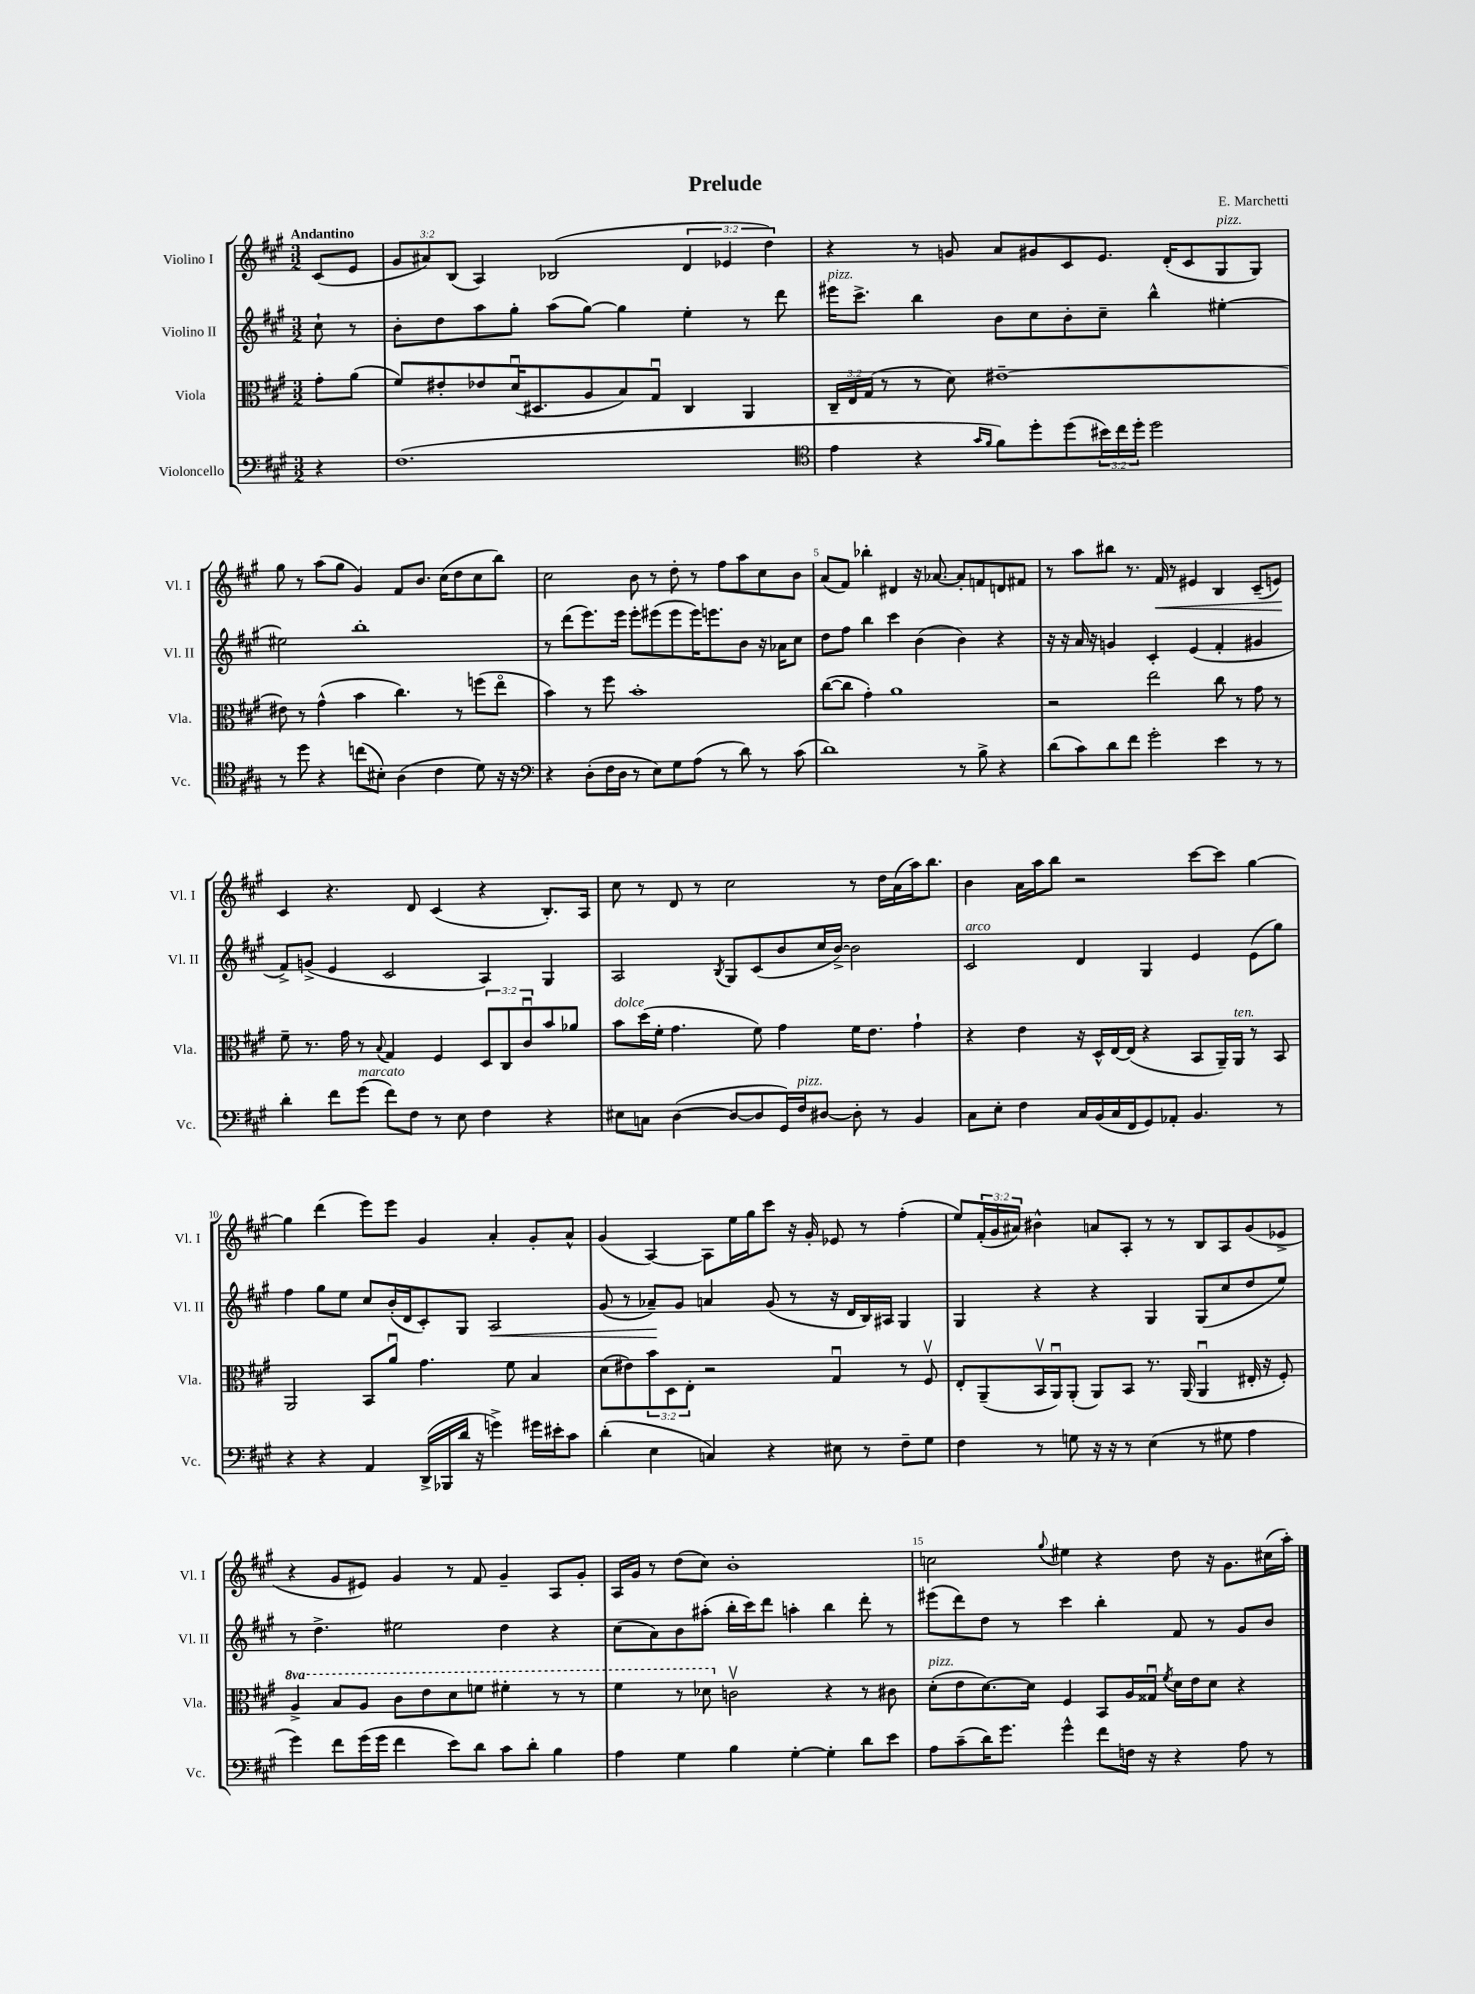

**kern	**kern	**kern	**kern
*staff4	*staff3	*staff2	*staff1
*clefF4	*clefC3	*clefG2	*clefG2
*k[f#c#g#]	*k[f#c#g#]	*k[f#c#g#]	*k[f#c#g#]
*M3/2	*M3/2	*M3/2	*M3/2
4r	8g#'	8cc#`	(8c#
.	(8a	8r	8e
=	=	=	=
(1.F#	8f#)	8b'	12g#
.	.	.	12a#)
.	8e#'	8dd	.
.	.	.	(12B
.	8e-	8aa	4A)
.	(16du	8gg#'	.
.	8.D#	.	.
.	.	(8aa	(2B-
.	8A	[8gg#)	.
.	8B)	4gg#]	.
.	8G#u	.	.
.	4C#	4ee'	6d
.	.	.	6e-
.	4AA	8r	.
.	.	.	6dd)
.	.	8ddd	.
=	=	=	=
*clefC4	*	*	*
4e	24C#~	16eee#	4r
.	24E	.	.
.	.	8.ccc#^	.
.	(24G#	.	.
.	8r	.	.
4r	8r	4bb	8r
.	8d)	.	8g
16qqg#	.	.	.
16qqf#	.	.	.
8f#)	[1e#~	8b	8a
8dd'	.	8cc#	8g#
(8dd	.	8b'	8c#
24b#)	.	8cc#~	8.e
24cc#	.	.	.
24dd'	.	.	.
2dd	.	4bb^^	.
.	.	.	(16d'
.	.	.	8c#
.	.	[4ee#'	8G#
.	.	.	8G#)
=	=	=	=
8r	8e#]	2ee#]	8gg#
8dd	8r	.	8r
4r	(4g#^^	.	(8aa
.	.	.	8gg#
(8cc	4b	1bb'	4g#)
8B#')	.	.	.
(4A	4.cc#)	.	8f#
.	.	.	8.b
4c#	.	.	.
.	.	.	(16cc#
.	8r	.	8dd
8d)	(8ff	.	8cc#
16r	8eeo	.	8bb)
16r	.	.	.
=	=	=	=
*clefF4	*	*	*
4r	4b)	8r	2cc#
.	.	(8ddd	.
(8D'	8r	8.eee)	.
16F#	8ff#	.	.
16D	.	16eee	.
8r	1b'	8eee'	8b
8E)	.	(8eee#	8r
8G#	.	8eee#	8dd'
(8A	.	16eee#)	8r
.	.	8.eee	.
8r	.	.	8ff#
8d)	.	8b	8aa
8r	.	16r	8cc#
.	.	16a-	.
(8c#	.	8cc#	8b
=	=	=	=
1d)	([8cc#	8dd	(8a
.	8cc#]	8ff#	8f#)
.	4g#')	4bb	4bb-'
.	1a	4ccc#	4d#
.	.	(4b	16r
.	.	.	[8.a-
8r	.	4b)	8a-']
8B^	.	.	8f
4r	.	4r	8d
.	.	.	8f#
=	=	=	=
(8d	2r	16r	8r
.	.	16r	.
8c#)	.	16a	8aa
.	.	16r	.
8d	.	4g	8bb#
8f#	.	.	8.r
2g#'	2ee	4c#'	.
.	.	.	16f#
.	.	.	8r
.	.	(4e	4e#
4e	8cc#	4f#'	4B
.	8r	.	.
8r	8g#	4g#	(8c#~
8r	8r	.	8e)
=	=	=	=
4d'	8f#~	8f#^)	4c#
.	8.r	(8g^	.
8f#	.	4e	4.r
.	16g#	.	.
(8g#	8r	.	.
.	8qqB	.	.
8f#)	4G#	2c#	.
8F#	.	.	8d
8r	4F#	.	(4c#
8E	.	.	.
4F#	12D	4A)	4r
.	12C#	.	.
.	12c#u	.	.
4r	8b	4G#	8.B')
.	8a-	.	.
.	.	.	16A
=	=	=	=
8E#	8b	2A	8cc#
8C	(16dd	.	8r
.	16f#'	.	.
([4D	4.g#	.	8d
.	.	.	8r
.	.	8qB	.
8D_	.	8G#	2cc#
8D]	8f#)	(8c#	.
16GG#)	4g#	8b	.
16F#	.	.	.
[8D#	.	16cc#	.
.	.	[16b^)	.
8D#']	16f#	2b]	8r
.	8.e	.	.
8r	.	.	16dd
.	.	.	(16a
4BB	4g#`	.	16aa)
.	.	.	8.bb
=	=	=	=
8C#	4r	2c#	4b
8E'	.	.	.
4F#	4e	.	16a
.	.	.	16aa
.	.	.	8bb
16C#	16r	4d	2r
(16BB	16D^^	.	.
16C#	[16E	.	.
16FF#	(16E]	.	.
8GG#)	4r	4G#	.
8AA-'	.	.	.
4.BB	8BB	4e	[8ccc#
.	16AA~)	.	8ccc#]
.	16AA	.	.
.	8r	(8e	[4gg#
8r	8BB	8gg#)	.
=	=	=	=
4r	2AA	4ff#	4gg#]
4r	.	8gg#	(4ddd
.	.	8ee	.
4AA	8BB	8cc#	8eee)
.	8au	(16b'	8eee
.	.	16d	.
(16DD^	4.g#	8c#')	4g#
16BBB-	.	.	.
16d	.	8G#	.
16r	.	.	.
4g^)	.	2A	4a'
.	8f#	.	.
16g#	4B	.	8g#'
16e#'	.	.	.
8c#	.	.	8a^^
=	=	=	=
(4d'	(8d	(8g#	(4g#
.	8e#)	8r	.
4E	12b	8a-~)	[4A)
.	12D	.	.
.	.	8g#	.
.	12E'	.	.
4C)	2r	4a	8A]
.	.	.	16ee
.	.	.	16gg#
4r	.	(8g#	8ccc#
.	.	8r	16r
.	.	.	16g#'
8E#	4G#u	16r	8e-
.	.	16d	.
8r	.	16B)	8r
.	.	16A#	.
8F#~	8r	4G#	(4ff#'
8G#	8F#v	.	.
=	=	=	=
4F#	8E'	4G#	8ee)
.	(8AA~	.	(24f#'
.	.	.	24g#
.	.	.	24a#)
8r	16BBv	4r	4b#^^
.	16AAu)	.	.
8G	(8AA'	.	.
16r	8AA)	4r	8a
16r	.	.	.
8r	8BB	.	8A'
(4E	8.r	4G#	8r
.	.	.	8r
.	(16AA	.	.
8r	4AAu	(8G#	8B
8G#	.	8cc#	8A
4A	16E#'	8dd	(8g#
.	16r	.	.
.	8F#')	8ee)	8e-^
=	=	=	=
4g#)	4a^	8r	4r
.	.	4.dd^	.
8f#	8b	.	8g#
(16g#	8a	.	8e#)
16g#	.	.	.
4f#	8cc#	2ee#	4g#
.	8ee	.	.
8e)	8dd	.	8r
8d	8ff	.	8f#
8c#	4ff#'	4dd	4g#~
8d'	.	.	.
4B	8r	4r	8A
.	8r	.	8g#'
=	=	=	=
4A	4ff#	(8cc#	16A
.	.	.	16g#
.	.	8a)	8r
4G#	8r	8b	(8dd
.	8dd-	(8aa#'	8cc#)
4B	2cv	16bb'	1b'
.	.	16ccc#)	.
.	.	8ddd	.
[4G#'	.	4aa'	.
4G#']	4r	4bb	.
8d	8r	8ddd'	.
8e	8c#	8r	.
=	=	=	=
8A	(8d'	(8eee#	2cc
(8c#~	8e	8ddd)	.
16d)	[8.d)	8dd	.
8.g#	.	.	.
.	.	8r	.
.	16d]	.	.
.	.	.	8qqgg#
4g#^^	4F#	4ccc#	4ee#
8f#	8BB	4bb'	4r
16F	16A	.	.
16r	16G##u	.	.
.	8qf#	.	.
4r	16d	8f#	8dd
.	16e	.	.
.	8d	8r	16r
.	.	.	8.g#
8A	4r	8g#	.
8r	.	8b	(16cc#
.	.	.	16aa')
==	==	==	==
*-	*-	*-	*-
